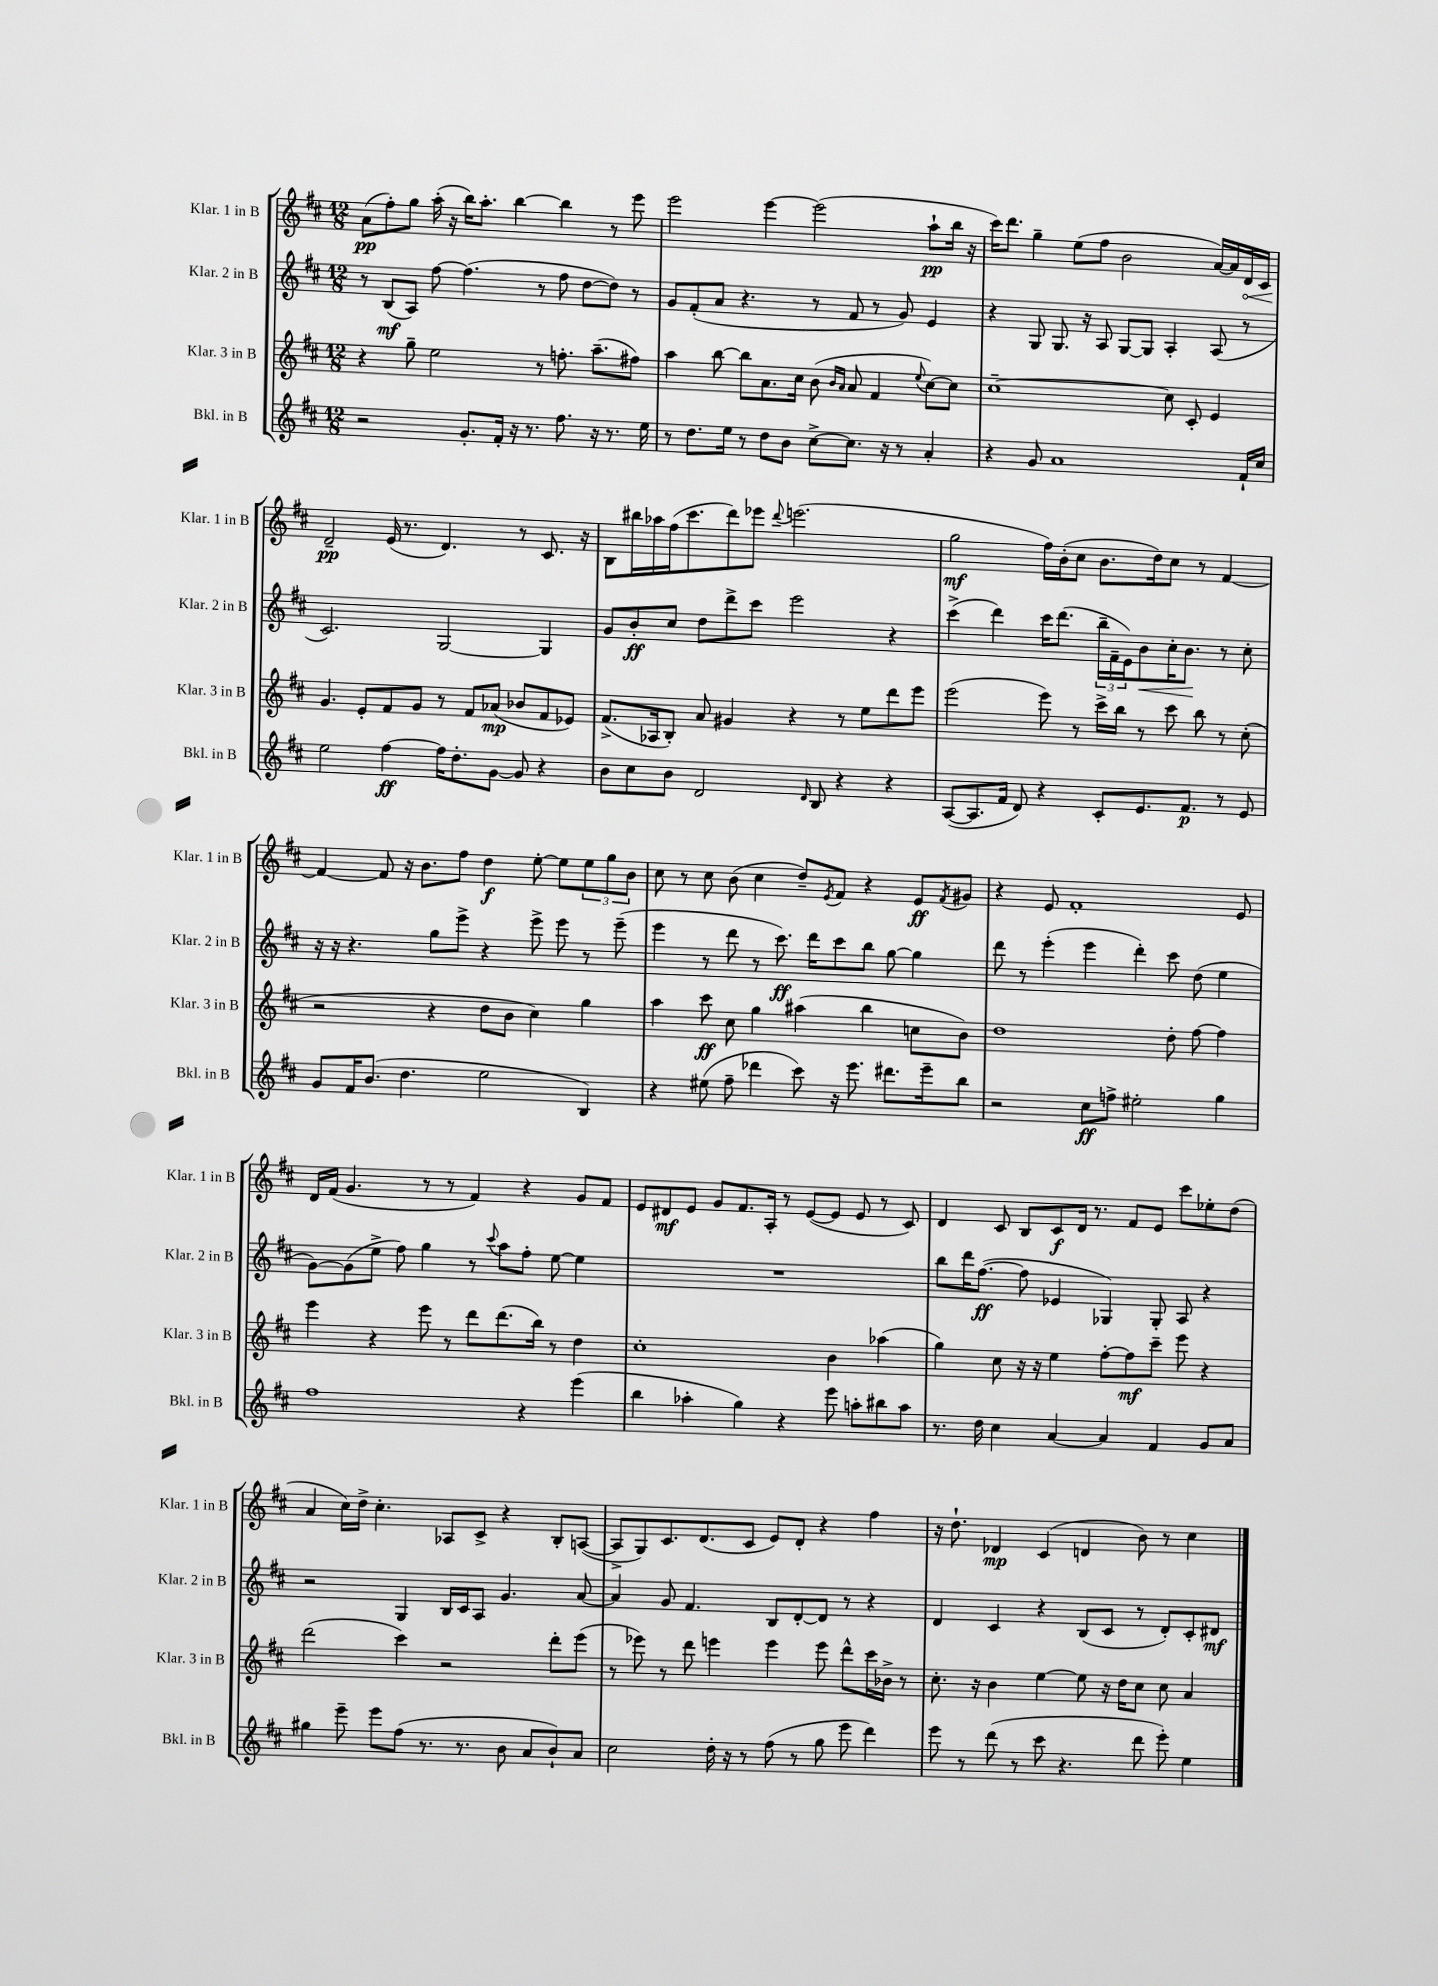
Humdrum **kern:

**kern	**dynam	**kern	**dynam	**kern	**dynam	**kern	**dynam
*part4	*part4	*part3	*part3	*part2	*part2	*part1	*part1
*staff4	*staff4	*staff3	*staff3	*staff2	*staff2	*staff1	*staff1
*I"Bkl. in B	*	*I"Klar. 3 in B	*	*I"Klar. 2 in B	*	*I"Klar. 1 in B	*
*I'Bkl. in B	*	*I'Klar. 3 in B	*	*I'Klar. 2 in B	*	*I'Klar. 1 in B	*
*clefG2	*	*clefG2	*	*clefG2	*	*clefG2	*
*k[f#c#]	*	*k[f#c#]	*	*k[f#c#]	*	*k[f#c#]	*
*M12/8	*	*M12/8	*	*M12/8	*	*M12/8	*
=1	=1	=1	=1	=1	=1	=1	=1
2r	.	4r	.	8r	.	(8a\L	pp
.	.	.	.	(8B/L	mf	8ff#'\)	.
.	.	8gg~\	.	8A/J)	.	8gg\J	.
.	.	2ee\	.	[8ff#\	.	(16aa'\	.
.	.	.	.	.	.	16r	.
8.g'/L	.	.	.	(4.ff#\]	.	16bb\KL)	.
.	.	.	.	.	.	8.aa'\J	.
16f#'/Jk	.	.	.	.	.	.	.
16r	.	.	.	.	.	[4bb\	.
8.r	.	.	.	.	.	.	.
.	.	8r	.	8r	.	.	.
8.ff#\	.	8.ffn'\	.	8ff#\	.	4bb\]	.
.	.	.	.	[8dd\L	.	.	.
16r	.	(8.aa~\L	.	.	.	.	.
8.r	.	.	.	8dd\J])	.	8r	.
.	.	8ff#X\J)	.	8r	.	8eee\	.
16ee\	.	.	.	.	.	.	.
=2	=2	=2	=2	=2	=2	=2	=2
8r	.	4aa\	.	8g/L	.	2eee\	.
8.dd\L	.	.	.	(8f#'/	.	.	.
.	.	[8bb\	.	8a/J	.	.	.
16ee\Jk	.	.	.	.	.	.	.
8r	.	8bb\L]	.	4.r	.	.	.
8dd\L	.	8.a\	.	.	.	[4eee\	.
8b\J	.	.	.	.	.	.	.
.	.	16cc#\Jk	.	.	.	.	.
[8cc#^\L	.	(8b\	.	8r	.	(2eee\]	.
.	.	16qqb/LL	.	.	.	.	.
.	.	16qqa/JJ	.	.	.	.	.
8.cc#\J]	.	8a/	.	8f#/	.	.	.
.	.	4f#/	.	8r	.	.	.
16r	.	.	.	.	.	.	.
8r	.	.	.	8g/)	.	.	.
.	.	8qqee/	.	.	.	.	.
4a'/	.	[8cc#\L)	.	4e/	.	8aa`\L	pp
.	.	8cc#\J]	.	.	.	16bb\Jk	.
.	.	.	.	.	.	16r	.
=3	=3	=3	=3	=3	=3	=3	=3
4r	.	[1cc#~	.	4r	.	16ccc#\KL)	.
.	.	.	.	.	.	8.ddd\J	.
8g/	.	.	.	8G/	.	4gg~\	.
1a	.	.	.	8.G/	.	.	.
.	.	.	.	.	.	(8ee\L	.
.	.	.	.	16r	.	.	.
.	.	.	.	8A/	.	8ff#\J	.
.	.	.	.	[8G/L	.	2b\	.
.	.	.	.	8G/J]	.	.	.
.	.	8cc#\]	.	4A'/	.	.	.
.	.	8c#'/	.	.	.	.	.
.	.	4e/	.	(8A/	.	[16a/LL)	.
.	.	.	.	.	.	16a/]	.
!	!	!	!	!	!	!	!LO:HP:b
16f#`/LL	.	.	.	8r	.	16d/	<
16cc#/JJ	.	.	.	.	.	16c#/JJ	.
!!LO:LB:g=z
=4	=4	=4	=4	=4	=4	=4	=4
2ee\	.	4.g/	.	2.c#/)	.	2d~/	pp
.	.	8e'/L	.	.	.	.	.
[4ff#\	ff	8f#/	.	.	.	(16e/	[
.	.	.	.	.	.	8.r	.
.	.	8g/J	.	.	.	.	.
16ff#\KL]	.	8r	.	[2G/	.	4.d/)	.
8.dd'\	.	.	.	.	.	.	.
.	.	8f#/L	.	.	.	.	.
[8g\J	.	(8a-X/J	mp	.	.	.	.
8g/]	.	8b-X/L	.	.	.	8r	.
4r	.	8f#/	.	4G/]	.	8.c#/	.
.	.	8e-X/J)	.	.	.	.	.
.	.	.	.	.	.	16r	.
=5	=5	=5	=5	=5	=5	=5	=5
8b\L	.	(8.f#^/L	.	8g/L	.	8B\L	.
8cc#\	.	.	.	8b'/	ff	16bb#X\L	.
.	.	16A-X/k	.	.	.	16aa-X\	.
8b\J	.	8B'/J)	.	8cc#/J	.	(16ff#\J	.
.	.	.	.	.	.	8.ccc#\	.
2d/	.	8a/	.	8dd\L	.	.	.
.	.	4g#X/	.	8ddd^\	.	8ddd\)	.
.	.	.	.	8ccc#\J	.	8eee-X\J	.
.	.	.	.	.	.	8qqddd/	.
.	.	4r	.	2eee\	.	(2.eeen\	.
16qqd/	.	.	.	.	.	.	.
8B/	.	.	.	.	.	.	.
4r	.	8r	.	.	.	.	.
.	.	8ee\L	.	.	.	.	.
4r	.	8ddd\	.	4r	.	.	.
.	.	8eee\J	.	.	.	.	.
=6	=6	=6	=6	=6	=6	=6	=6
([8A/L	.	(2eee\	.	(4ccc#^\	.	2gg\	mf
8.A/]	.	.	.	.	.	.	.
.	.	.	.	4ddd\)	.	.	.
16f#/Jk	.	.	.	.	.	.	.
8d/)	.	.	.	.	.	.	.
4r	.	8eee\)	.	16ccc#\KL	.	16ff#\LL)	.
.	.	.	.	(8.ddd\J	.	(16b'\J	.
.	.	8r	.	.	.	8cc#\J	.
8c#'/L	.	16ccc#^\LL	.	24bb~\LL	.	8.b\L	.
.	.	.	.	24f#~\	.	.	.
.	.	16bb\JJ	.	.	.	.	.
.	.	.	.	24e\J)	.	.	.
!	!	!	!	!	!LO:HP:b	!	!
8.e/	.	8r	.	8b\	<	.	.
.	.	.	.	.	.	16dd\k)	.
.	.	8ccc#\	.	16cc#'\K	.	8cc#\J	.
8.f#/J	p	.	.	8.b\J	.	.	.
.	.	8bb\	.	.	.	8r	.
8r	.	8r	.	8r	[	[4f#/	.
8e/	.	(8cc#'\	.	8cc#'\	.	.	.
!!LO:LB:g=z
=7	=7	=7	=7	=7	=7	=7	=7
8g/L	.	2r	.	16r	.	4f#/_	.
.	.	.	.	16r	.	.	.
16f#/K	.	.	.	4.r	.	.	.
(8.b/J	.	.	.	.	.	.	.
.	.	.	.	.	.	8f#/]	.
4.dd\	.	.	.	.	.	16r	.
.	.	.	.	.	.	8.b\L	.
.	.	4r	.	8gg\L	.	.	.
.	.	.	.	8eee^\J	.	8ff#\J	.
2ee\	.	8dd\L	.	4r	.	4dd\	f
.	.	8b\J	.	.	.	.	.
.	.	4cc#\)	.	8eee^\	.	[8ee'\	.
.	.	.	.	8eee\	.	8ee\L]	.
4B/)	.	4gg\	.	8r	.	12ee\	.
.	.	.	.	.	.	12gg\	.
.	.	.	.	(8eee~\	.	.	.
.	.	.	.	.	.	12b\J	.
=8	=8	=8	=8	=8	=8	=8	=8
4r	.	4aa\	.	4eee\	.	8cc#\	.
.	.	.	.	.	.	8r	.
(8ee#X\	.	8ccc#\	ff	8r	.	8cc#\	.
8ff#~\	.	8cc#\	.	8ddd\	.	(8b\	.
4ddd-X\	.	4gg\	.	8r	.	4cc#\	.
.	.	.	.	8.ccc#\)	ff	.	.
8ccc#\)	.	(4aa#X\	.	.	.	8dd~/L)	.
.	.	.	.	16ddd\KL	.	.	.
.	.	.	.	.	.	8qe/	.
16r	.	.	.	8ccc#\	.	8f#/J	.
8.eee\	.	.	.	.	.	.	.
.	.	4bb\	.	8bb\J	.	4r	.
8.ddd#X\L	.	.	.	[8gg\	.	.	.
.	.	8ccn\L	.	4gg\]	.	8e/L	ff
16eee~\k	.	.	.	.	.	.	.
.	.	.	.	.	.	8qf#/	.
8bb\J	.	8b\J)	.	.	.	8g#X/J	.
=9	=9	=9	=9	=9	=9	=9	=9
2r	.	1dd	.	8ddd\	.	4r	.
.	.	.	.	8r	.	.	.
.	.	.	.	(4eee'\	.	8e/	.
.	.	.	.	.	.	1f#'	.
8cc#\L	ff	.	.	4eee\	.	.	.
8ffn^\J	.	.	.	.	.	.	.
2ee#X'\	.	.	.	4ddd'\)	.	.	.
.	.	8dd'\	.	8ccc#\	.	.	.
.	.	[8ff#\	.	(8dd\	.	.	.
4gg\	.	4ff#\]	.	4ee\	.	.	.
.	.	.	.	.	.	8e/	.
!!LO:LB:g=z
=10	=10	=10	=10	=10	=10	=10	=10
1ff#	.	4eee\	.	[8g\L)	.	16d/LL	.
.	.	.	.	.	.	(16f#/JJ	.
.	.	.	.	(8g\]	.	4.g/	.
.	.	4r	.	8ee^\J	.	.	.
.	.	.	.	8ff#\)	.	.	.
.	.	8eee\	.	4gg\	.	8r	.
.	.	8r	.	.	.	8r	.
.	.	8ddd\L	.	8r	.	4f#/)	.
.	.	.	.	8qqccc#/	.	.	.
.	.	(8.ddd\	.	8aa\L	.	.	.
4r	.	.	.	8ff#'\J	.	4r	.
.	.	16bb\Jk)	.	.	.	.	.
.	.	8r	.	[8ee\	.	.	.
(4eee\	.	4dd\	.	4ee\]	.	8g/L	.
.	.	.	.	.	.	8f#/J	.
=11	=11	=11	=11	=11	=11	=11	=11
4bb\	.	1cc#'	.	1.r	.	8e/L	.
.	.	.	.	.	.	8d#X/	mf
4aa-X'\	.	.	.	.	.	8e/J	.
.	.	.	.	.	.	8g/L	.
4gg\)	.	.	.	.	.	8.f#/	.
.	.	.	.	.	.	16A'/Jk	.
4r	.	.	.	.	.	8r	.
.	.	.	.	.	.	([8e/L	.
8eee\	.	4b\	.	.	.	8e/J]	.
8aan'\L	.	.	.	.	.	8e/	.
8bb#X\	.	(4aa-X\	.	.	.	8r	.
8aa\J	.	.	.	.	.	8c#/)	.
=12	=12	=12	=12	=12	=12	=12	=12
8.r	.	4gg\)	.	8bb\L	.	4d/	.
.	.	.	.	16ddd\K	.	.	.
16dd\	.	.	.	([8.ff#\J	ff	.	.
4cc#\	.	8cc#\	.	.	.	8c#/	.
.	.	16r	.	8ff#\]	.	8B/L	.
.	.	16r	.	.	.	.	.
[4a/	.	4ee\	.	4e-X/	.	8c#/	f
.	.	.	.	.	.	16d/Jk	.
.	.	.	.	.	.	8.r	.
4a/]	.	[8ff#'\L	.	4G-X/)	.	.	.
.	.	8ff#\]	mf	.	.	8f#/L	.
4f#/	.	8ccc#~\J	.	8G-'/	.	8e/J	.
.	.	8eee\	.	8A/	.	8ccc#\L	.
8g/L	.	4r	.	4r	.	8ee-X'\	.
8a/J	.	.	.	.	.	(8dd\J	.
!!LO:LB:g=z
=13	=13	=13	=13	=13	=13	=13	=13
4gg#X\	.	(2ddd\	.	2r	.	4a/	.
8eee~\	.	.	.	.	.	16cc#\LL)	.
.	.	.	.	.	.	16dd^\JJ	.
8eee\L	.	.	.	.	.	4.cc#'\	.
(8ff#\J	.	4ccc#\)	.	4G/	.	.	.
8.r	.	.	.	.	.	.	.
.	.	2r	.	16B/LL	.	8A-X/L	.
8.r	.	.	.	16c#/J	.	.	.
.	.	.	.	8A/J	.	8c#^/J	.
8b\	.	.	.	4.g/	.	4r	.
8a/L	.	.	.	.	.	.	.
8b`/)	.	8ddd'\L	.	.	.	8B'/L	.
8a/J	.	(8eee\J	.	[8a/	.	([8An/J	.
=14	=14	=14	=14	=14	=14	=14	=14
2cc#\	.	8r	.	4a/]	.	8A^/L]	.
.	.	8eee-X\)	.	.	.	8G/)	.
.	.	8r	.	8g/	.	8.c#/	.
.	.	8ddd\	.	4.f#/	.	.	.
.	.	.	.	.	.	(8.d/	.
16dd'\	.	4eeen\	.	.	.	.	.
16r	.	.	.	.	.	.	.
8r	.	.	.	.	.	8c#/J	.
(8ff#\	.	4eee\	.	8B/L	.	8e/L)	.
8r	.	.	.	[8d'/	.	8d'/J	.
8gg\	.	8eee\	.	8d/J]	.	4r	.
8eee\	.	8ddd^^\L	.	8r	.	.	.
4ddd\)	.	16ccc#\L	.	4r	.	4ff#\	.
.	.	16b-X^\JJ	.	.	.	.	.
.	.	8r	.	.	.	.	.
=15	=15	=15	=15	=15	=15	=15	=15
8eee\	.	8.cc#'\	.	4d/	.	16r	.
.	.	.	.	.	.	8.dd`\	.
8r	.	.	.	.	.	.	.
.	.	16r	.	.	.	.	.
(8ddd\	.	4b\	.	4c#/	.	4d-X/	mp
8r	.	.	.	.	.	.	.
8ccc#\	.	[4ee\	.	4r	.	(4c#/	.
4.r	.	.	.	.	.	.	.
.	.	8ee\]	.	(8B/L	.	4dn/	.
.	.	16r	.	8c#/J	.	.	.
.	.	16dd\KL	.	.	.	.	.
8ddd\	.	8cc#\J	.	8r	.	8b\)	.
8eee'\)	.	8cc#\	.	8d'/L)	.	8r	.
4ee\	.	4a/	.	8c#'/	.	4cc#\	.
.	.	.	.	8d#X/J	mf	.	.
==	==	==	==	==	==	==	==
*-	*-	*-	*-	*-	*-	*-	*-
